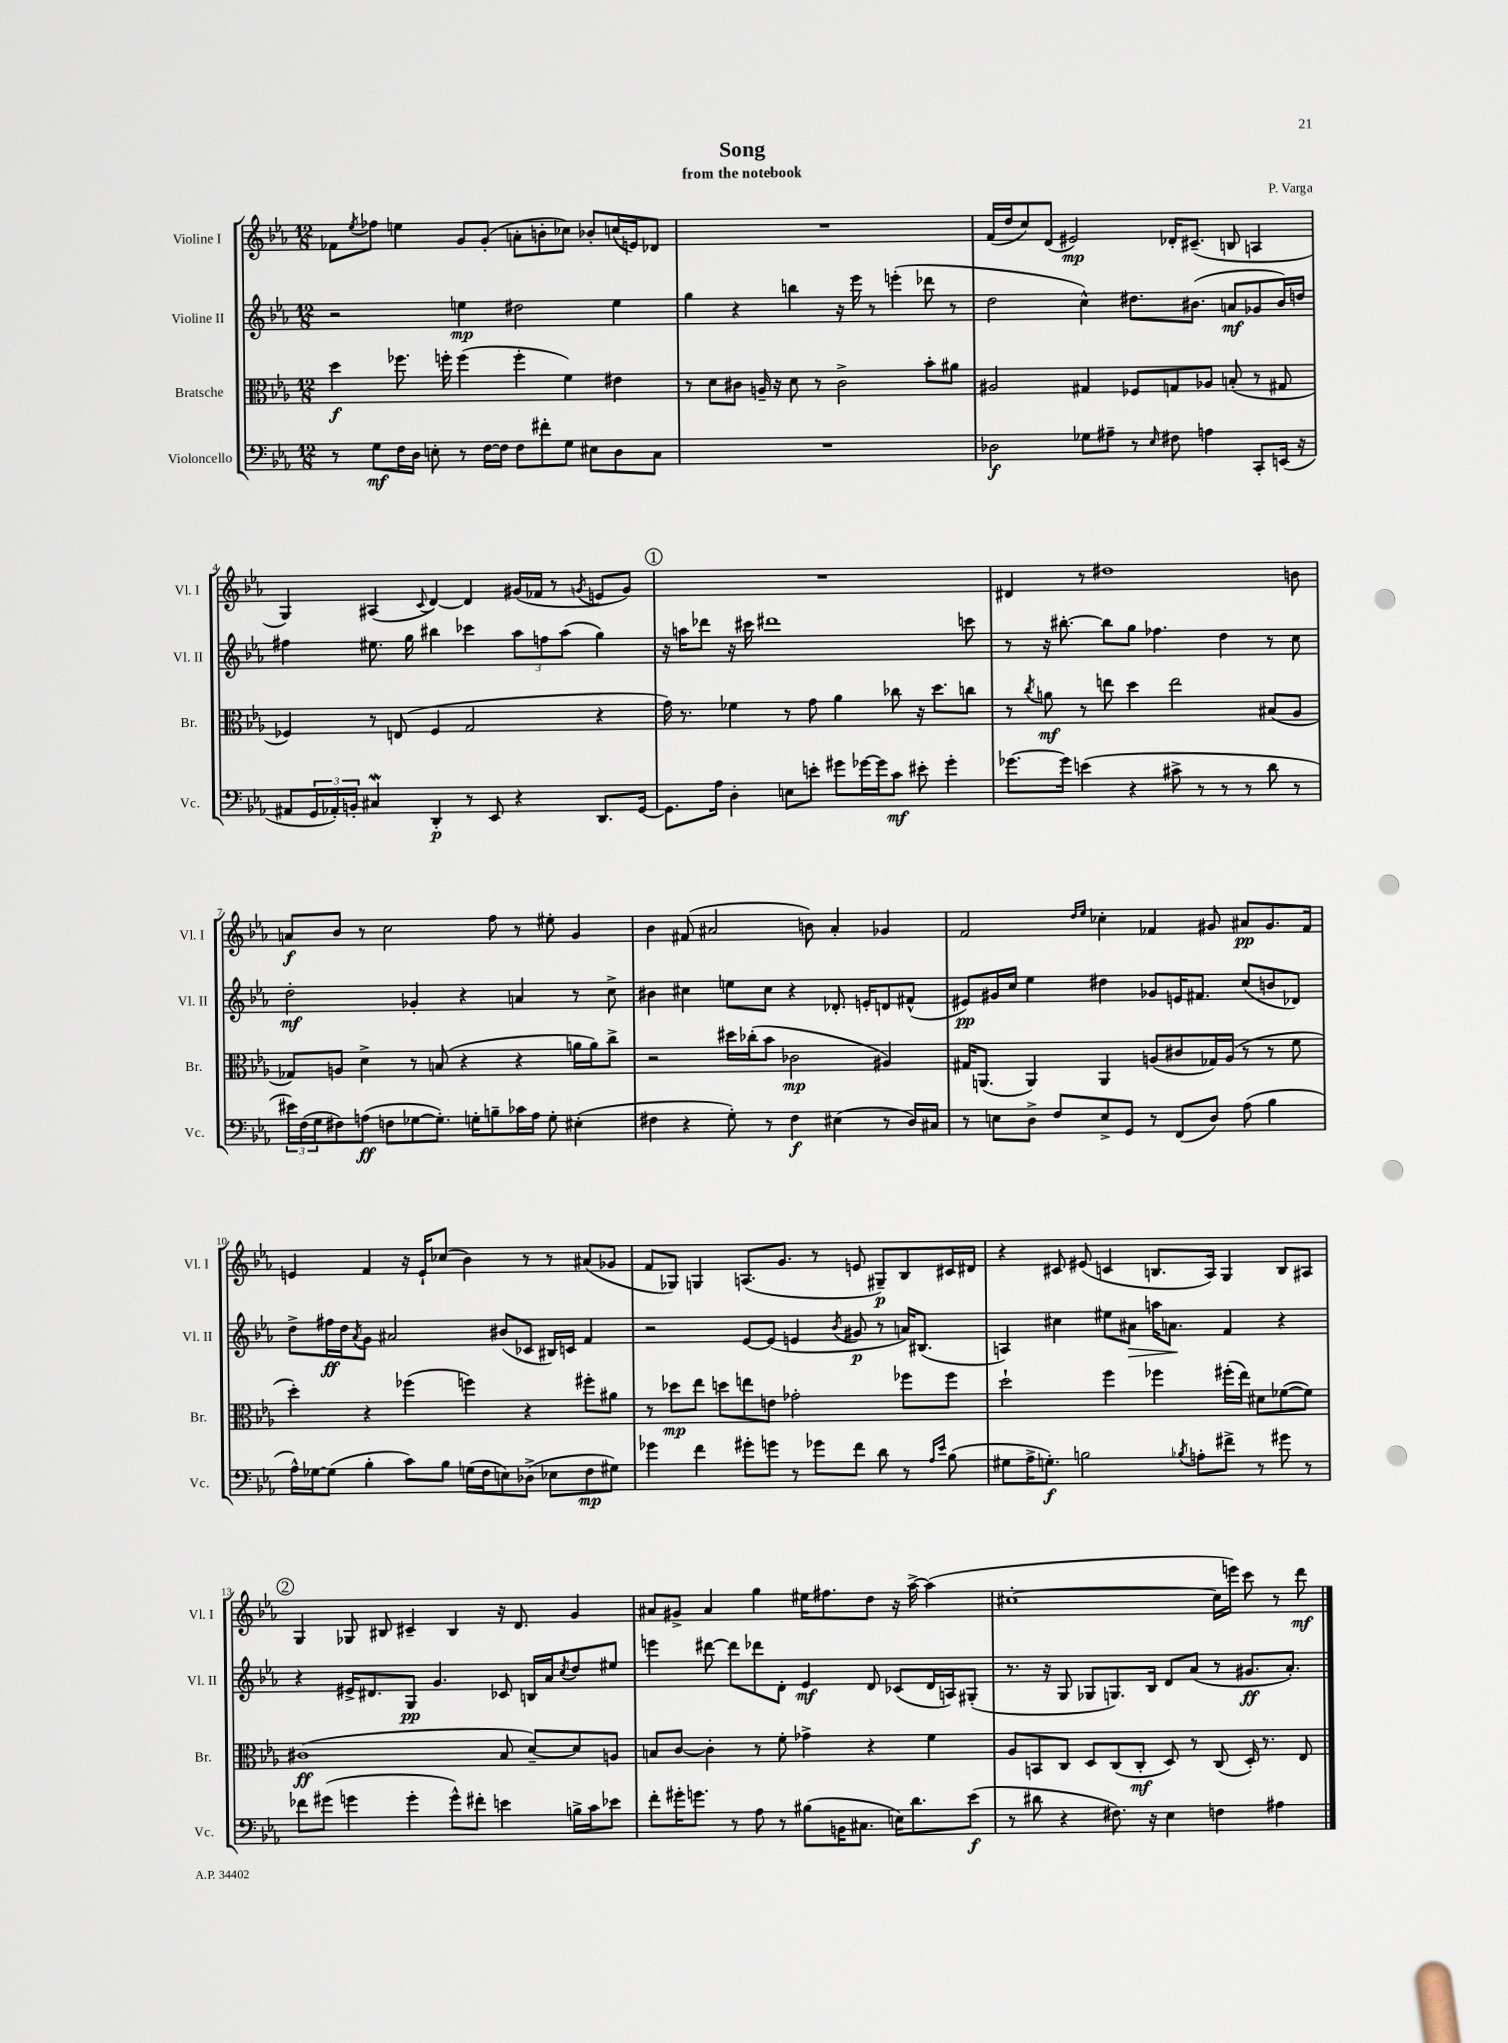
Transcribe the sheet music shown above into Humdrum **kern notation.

**kern	**dynam	**kern	**dynam	**kern	**dynam	**kern	**dynam
*part4	*part4	*part3	*part3	*part2	*part2	*part1	*part1
*staff4	*staff4	*staff3	*staff3	*staff2	*staff2	*staff1	*staff1
*I"Violoncello	*	*I"Bratsche	*	*I"Violine II	*	*I"Violine I	*
*I'Vc.	*	*I'Br.	*	*I'Vl. II	*	*I'Vl. I	*
*clefF4	*	*clefC3	*	*clefG2	*	*clefG2	*
*k[b-e-a-]	*	*k[b-e-a-]	*	*k[b-e-a-]	*	*k[b-e-a-]	*
*M12/8	*	*M12/8	*	*M12/8	*	*M12/8	*
=1	=1	=1	=1	=1	=1	=1	=1
8r	.	4dd\	f	2r	.	8f-X\L	.
.	.	.	.	.	.	8qee-/	.
8G\L	mf	.	.	.	.	8ff-X\J	.
16F\L	.	8.ff-X\	.	.	.	4een\	.
16D\JJ	.	.	.	.	.	.	.
8En'\	.	.	.	.	.	.	.
.	.	16ffn'\	.	.	.	.	.
8r	.	(4ff\	.	4een\	mp	8g/L	.
[16F\LL	.	.	.	.	.	(8g'/J	.
16F\JJ]	.	.	.	.	.	.	.
8F\L	.	4ff'\	.	2dd#X\	.	8an'\L	.
8f#X'\	.	.	.	.	.	8bn'\	.
8G\J	.	4f\)	.	.	.	8cc-X\J)	.
8E#X\L	.	.	.	.	.	8b-X'/L	.
8D\	.	4e#X\	.	4ee\	.	(16ccn/L	.
.	.	.	.	.	.	16en/J)	.
8C\J	.	.	.	.	.	8d-X/J	.
=2	=2	=2	=2	=2	=2	=2	=2
1.r	.	8r	.	4gg\	.	1.r	.
.	.	8d\L	.	.	.	.	.
.	.	8c#X\J	.	4r	.	.	.
.	.	16An~/	.	.	.	.	.
.	.	16r	.	.	.	.	.
.	.	8d\	.	4bbn\	.	.	.
.	.	8r	.	.	.	.	.
.	.	2c#^\	.	16r	.	.	.
.	.	.	.	16eee-\	.	.	.
.	.	.	.	8r	.	.	.
.	.	.	.	(4eeen'\	.	.	.
.	.	8b-'\L	.	8ddd-X\	.	.	.
.	.	8a#X\J	.	8r	.	.	.
=3	=3	=3	=3	=3	=3	=3	=3
2D-X\	f	2A#X/	.	2dd\	.	(16f/LL	.
.	.	.	.	.	.	16dd/J	.
.	.	.	.	.	.	8cc/)	.
.	.	.	.	.	.	(8d/J	.
.	.	.	.	.	.	2e#X/)	mp
8G-X\L	.	4G#X/	.	4cc^^\)	.	.	.
8A#X~\J	.	.	.	.	.	.	.
8r	.	8F-X/L	.	8.dd#X\L	.	.	.
16qqE-/	.	.	.	.	.	.	.
8F#X\	.	8Gn/	.	.	.	16d-X'/KL	.
.	.	.	.	(8.b#X\J	.	(8.c#X~/J	.
4An\	.	8A-X/J	.	.	.	.	.
.	.	(8Bn'/	.	8an/L	mf	8Bn/	.
8CC'/L	.	8r	.	8g-X/	.	4An/	.
(16EEn/Jk	.	8G#X/	.	16b#/L)	.	.	.
16r	.	.	.	16ddn/JJ	.	.	.
!!LO:LB:g=z
=4	=4	=4	=4	=4	=4	=4	=4
8AA#X/L	.	4F-X/)	.	4ff#X\	.	4G/)	.
24GG/L	.	.	.	.	.	.	.
24AA-X'/)	.	.	.	.	.	.	.
24BBn'/JJ	.	.	.	.	.	.	.
4C#XW/	.	8r	.	8.ee#X\	.	(4A#X/	.
.	.	(8En/	.	.	.	.	.
.	.	.	.	16gg\	.	.	.
.	.	.	.	.	.	8qqc/	.
4DD'/	p	4F-/	.	4bb#X\	.	[4d/)	.
8r	.	2G/	.	4ccc-X\	.	4d/]	.
8EE-/	.	.	.	.	.	.	.
4r	.	.	.	12aa-\L	.	(16g#X/LL	.
.	.	.	.	.	.	16f-X/JJ	.
.	.	.	.	12ffn\	.	.	.
.	.	.	.	.	.	8r	.
.	.	.	.	(12aa-\J	.	.	.
.	.	.	.	.	.	8qgn/	.
8.DD/L	.	4r	.	4gg\)	.	8en/L	.
.	.	.	.	.	.	8g/J)	.
[16GG/Jk	.	.	.	.	.	.	.
!!LO:REH:place=s1:t=1
=5	=5	=5	=5	=5	=5	=5	=5
8.GG\L]	.	16g\)	.	16r	.	1.r	.
.	.	8.r	.	16aan\KL	.	.	.
.	.	.	.	8ddd-X\J	.	.	.
16A-\Jk	.	.	.	.	.	.	.
4D'\	.	4f-X\	.	16r	.	.	.
.	.	.	.	16ccc#X\	.	.	.
.	.	.	.	1ddd#X	.	.	.
8En\L	.	8r	.	.	.	.	.
8en'\J	.	8g\	.	.	.	.	.
8g#X\L	.	4a-\	.	.	.	.	.
[16g-X\L	.	.	.	.	.	.	.
16g-\J]	.	.	.	.	.	.	.
8c\J	mf	8cc-X\	.	.	.	.	.
8e#X'\	.	16r	.	.	.	.	.
.	.	8.dd\L	.	.	.	.	.
4g-'\	.	.	.	.	.	.	.
.	.	8ccn\J	.	8cccn\	.	.	.
=6	=6	=6	=6	=6	=6	=6	=6
[8.g-X\L	.	8r	.	8r	.	4d#X/	.
.	.	8qcc/	.	.	.	.	.
.	.	8an\	mf	16r	.	.	.
16g-\Jk]	.	.	.	[8.bb#X'\	.	.	.
(4en\	.	8r	.	.	.	8r	.
.	.	8een\	.	8bb#\L]	.	1dd#X	.
4r	.	4dd\	.	8gg\J	.	.	.
.	.	.	.	4.ff-X\	.	.	.
8c#X^\	.	2ee\	.	.	.	.	.
8r	.	.	.	.	.	.	.
8r	.	.	.	4dd\	.	.	.
8r	.	.	.	.	.	.	.
8d\	.	(8B#X/L	.	8r	.	.	.
8r	.	8A-/J	.	8cc\	.	8bn\	.
!!LO:LB:g=z
=7	=7	=7	=7	=7	=7	=7	=7
24e#X\LL)	.	8G-X/L)	.	2dd'\	mf	8an/L	f
(24F\	.	.	.	.	.	.	.
24G\J	.	.	.	.	.	.	.
8F#X\)	.	8An/J	.	.	.	8b-/J	.
(8An\J	ff	4d^\	.	.	.	8r	.
8Fn\L	.	.	.	.	.	2cc\	.
[8G-X\	.	8r	.	4g-X'/	.	.	.
8.G-'\J])	.	(8Bn/	.	.	.	.	.
.	.	4r	.	4r	.	.	.
16Gn'\KL	.	.	.	.	.	.	.
8Bn~\	.	.	.	.	.	8ff\	.
16c-X\L	.	4r	.	4an/	.	8r	.
16A\JJ	.	.	.	.	.	.	.
8G'\	.	.	.	.	.	8ee#X'\	.
(4E#X'\	.	16an\LL	.	8r	.	4g/	.
.	.	16a\J)	.	.	.	.	.
.	.	8cc^\J	.	8cc^\	.	.	.
=8	=8	=8	=8	=8	=8	=8	=8
4F#X\	.	2r	.	4b#X\	.	4b-\	.
4r	.	.	.	4cc#X\	.	(8f#X/	.
.	.	.	.	.	.	2a#X/	.
8G'\)	.	16dd#X\LL	.	8een\L	.	.	.
.	.	(16cc-X'\J	.	.	.	.	.
8r	.	8b-\J	.	8cc#\J	.	.	.
4F#\	f	2c-X\	mp	4r	.	.	.
.	.	.	.	.	.	8bn\)	.
(4E#X\	.	.	.	8.d-X'/	.	4a#'/	.
.	.	.	.	16en'/KL	.	.	.
8r	.	4A#X/)	.	8dn/	.	4g-X/	.
16D/LL)	.	.	.	(8f#X^^/J	.	.	.
16C#X/JJ	.	.	.	.	.	.	.
=9	=9	=9	=9	=9	=9	=9	=9
8r	.	16G#X/KL	.	8e#X/L)	pp	2f/	.
.	.	(8.AAn/J	.	.	.	.	.
8En\L	.	.	.	16g#X/L	.	.	.
.	.	.	.	16cc/JJ	.	.	.
8D^\J	.	4AA/)	.	4ee-\	.	.	.
8F/L	.	.	.	.	.	.	.
.	.	.	.	.	.	16qqdd/LL	.
.	.	.	.	.	.	16qqee-/JJ	.
8E^/	.	4AA/	.	4dd#X\	.	4cc-X'\	.
8GG/J	.	.	.	.	.	.	.
8r	.	(8An/L	.	8g-X/L	.	4f-X/	.
(8FF/L	.	8c#X/	.	16en/K	.	.	.
.	.	.	.	8.f#X/J	.	.	.
8D/J)	.	16G-X/L)	.	.	.	8g#X/	.
.	.	(16A/JJ	.	.	.	.	.
(8A-\	.	8r	.	(8cc/L	.	8a#X/L	pp
4B-\	.	8r	.	8bn/	.	8.g#/	.
.	.	8f\	.	8d-X/J)	.	.	.
.	.	.	.	.	.	16f-/Jk	.
!!LO:LB:g=z
=10	=10	=10	=10	=10	=10	=10	=10
16A-^^\LL)	.	4dd'\)	.	8dd^\L	.	4en/	.
[16G-X\J	.	.	.	.	.	.	.
(8G-\J]	.	.	.	16ff#X\L	ff	.	.
.	.	.	.	16dd\J	.	.	.
.	.	.	.	8qa-/	.	.	.
4B-'\	.	4r	.	8g\J	.	4f/	.
.	.	.	.	2a#X/	.	.	.
8c\L)	.	(4ff-X\	.	.	.	16r	.
.	.	.	.	.	.	16e`/KL	.
8B-\J	.	.	.	.	.	(8cc-X/J	.
(16Gn\LL	.	4ffn\)	.	.	.	4b-\)	.
16F\J	.	.	.	.	.	.	.
8En\)	.	.	.	(8b#X/L	.	.	.
(8D-X^\J	.	4r	.	8c-X/J	.	8r	.
8E-X\L	.	.	.	16B#X/LL)	.	8r	.
.	.	.	.	16cn/JJ	.	.	.
8F\	mp	8ff#X'\L	.	4f/	.	(8a#X/L	.
8G#X\J)	.	8a#X\J	.	.	.	8g-X/J	.
=11	=11	=11	=11	=11	=11	=11	=11
4g-X\	.	8r	.	2r	.	8f/L	.
.	.	8dd-X\L	mp	.	.	8G-X/J)	.
4f\	.	8ee-\J	.	.	.	4Gn/	.
.	.	8ddn\L	.	.	.	.	.
8g#X'\L	.	8een\	.	[8e-/L	.	(8.An/L	.
8gn\J	.	8en\J	.	(8e-/J]	.	.	.
.	.	.	.	.	.	8.g/J	.
8r	.	2g-X'\	.	4en/	.	.	.
8g-X\L	.	.	.	.	.	8r	.
.	.	.	.	8qb-/	.	.	.
8f\J	.	.	.	8g#X/	p	8en/	.
8d\	.	.	.	8r	.	8G#X~/L)	p
8r	.	8ff-X\L	.	16an/KL)	.	8B-/	.
.	.	.	.	(8.B#X/J	.	.	.
16qqA-/LL	.	.	.	.	.	.	.
16qqe-/JJ	.	.	.	.	.	.	.
(8B-\	.	8ff-\J	.	.	.	16c#X/L	.
.	.	.	.	.	.	16d#X/JJ	.
=12	=12	=12	=12	=12	=12	=12	=12
8G#X\L	.	2dd`\	.	4An/)	.	4r	.
16A-^\K	.	.	.	.	.	.	.
8.Gn'\J)	f	.	.	.	.	.	.
.	.	.	.	4cc#X\	.	8c#X/	.
2Bn\	.	.	.	.	.	(8e#X/	.
.	.	4ff\	.	8ee#X\L	.	4cn/	.
!	!	!	!	!	!LO:HP:b	!	!
.	.	.	.	8a#X\J	>	.	.
.	.	4ff-X\	.	16aan\KL	.	8.Bn/L	.
.	.	.	.	8.an\J	.	.	.
8qB-X/	.	.	.	.	.	.	.
8An'\L	.	.	.	.	.	.	.
.	.	.	.	.	.	16A-/Jk)	.
8f#X^\J	.	(16ff#X'\LL	.	4f/	]	4G/	.
.	.	16ee-\JJ)	.	.	.	.	.
8r	.	8d#X\L	.	.	.	.	.
8g#X\	.	([8f-X\	.	4r	.	8B/L	.
8r	.	8f-\J])	.	.	.	8A#X/J	.
!!LO:LB:g=z
!!LO:REH:place=s1:t=2
=13	=13	=13	=13	=13	=13	=13	=13
8f-X\L	.	(1c#X	ff	4r	.	4G/	.
(8g#X\J	.	.	.	.	.	.	.
4gn\	.	.	.	16e#X^/KL	.	8G-X/	.
.	.	.	.	8.d#X/	.	.	.
.	.	.	.	.	.	8B#X/	.
4g'\	.	.	.	8G/J	pp	4c#X~/	.
.	.	.	.	4.g/	.	.	.
8g^^\L)	.	.	.	.	.	4B#/	.
8f#X'\J	.	.	.	.	.	.	.
4en\	.	8B-/	.	8c-X/	.	16r	.
.	.	.	.	.	.	8.d/	.
.	.	[8d~/L)	.	16Bn/LL	.	.	.
.	.	.	.	16a-/J	.	.	.
.	.	.	.	8qcc/	.	.	.
16Bn^\LL	.	8d/]	.	8dd/	.	4g/	.
16c\J	.	.	.	.	.	.	.
8e-X\J	.	8An/J	.	8ee#X/J	.	.	.
=14	=14	=14	=14	=14	=14	=14	=14
8f'\L	.	8Bn/L	.	4eeen\	.	8a#X/L	.
16g#X'\K	.	[8c/J	.	.	.	8g#X^/J	.
8.gn\J	.	.	.	.	.	.	.
.	.	4c'\]	.	[8ddd#X\	.	4a#/	.
8r	.	.	.	8ddd#\L]	.	.	.
8A-\	.	8r	.	8ddd-X\	.	4gg\	.
8r	.	8f'\	.	8d'\J	.	.	.
(8B#X\L	.	4g-X^\	.	4e-/	mf	16ee#X\KL	.
.	.	.	.	.	.	8.ff#X\	.
16BBn\K	.	.	.	.	.	.	.
8.C#X\J	.	.	.	.	.	.	.
.	.	4r	.	8d/	.	8dd\J	.
16En\KL)	.	.	.	(8c-X/L	.	16r	.
8.d\	.	.	.	.	.	[16aa-^\	.
.	.	4f\	.	16d/L	.	(4aa-\]	.
.	.	.	.	16An/J)	.	.	.
(8e-\J	f	.	.	(8G#X'/J	.	.	.
=15	=15	=15	=15	=15	=15	=15	=15
8r	.	8A-/L	.	8.r	.	[1cc#X'	.
8d#X\	.	8BBn/	.	.	.	.	.
.	.	.	.	16r	.	.	.
4r	.	8C/J	.	8G/	.	.	.
.	.	8D/L	.	8G-X/L	.	.	.
8.F#X\)	.	(8C/	.	8.Gn/)	.	.	.
.	.	8C'/J	mf	.	.	.	.
16r	.	.	.	16B-/Jk	.	.	.
4E-\	.	8D/)	.	8d/L	.	.	.
.	.	8r	.	(8a-/J	.	.	.
4Fn\	.	(8C/	.	8r	.	16cc#\LL]	.
.	.	.	.	.	.	16eeen\JJ)	.
.	.	16D'/)	.	8.g#X/L	ff	8ccc\	.
.	.	8.r	.	.	.	.	.
4A#X\	.	.	.	.	.	8r	.
.	.	.	.	8.a-'/J)	.	.	.
.	.	8E-/	.	.	.	8ddd\	mf
==	==	==	==	==	==	==	==
*-	*-	*-	*-	*-	*-	*-	*-
